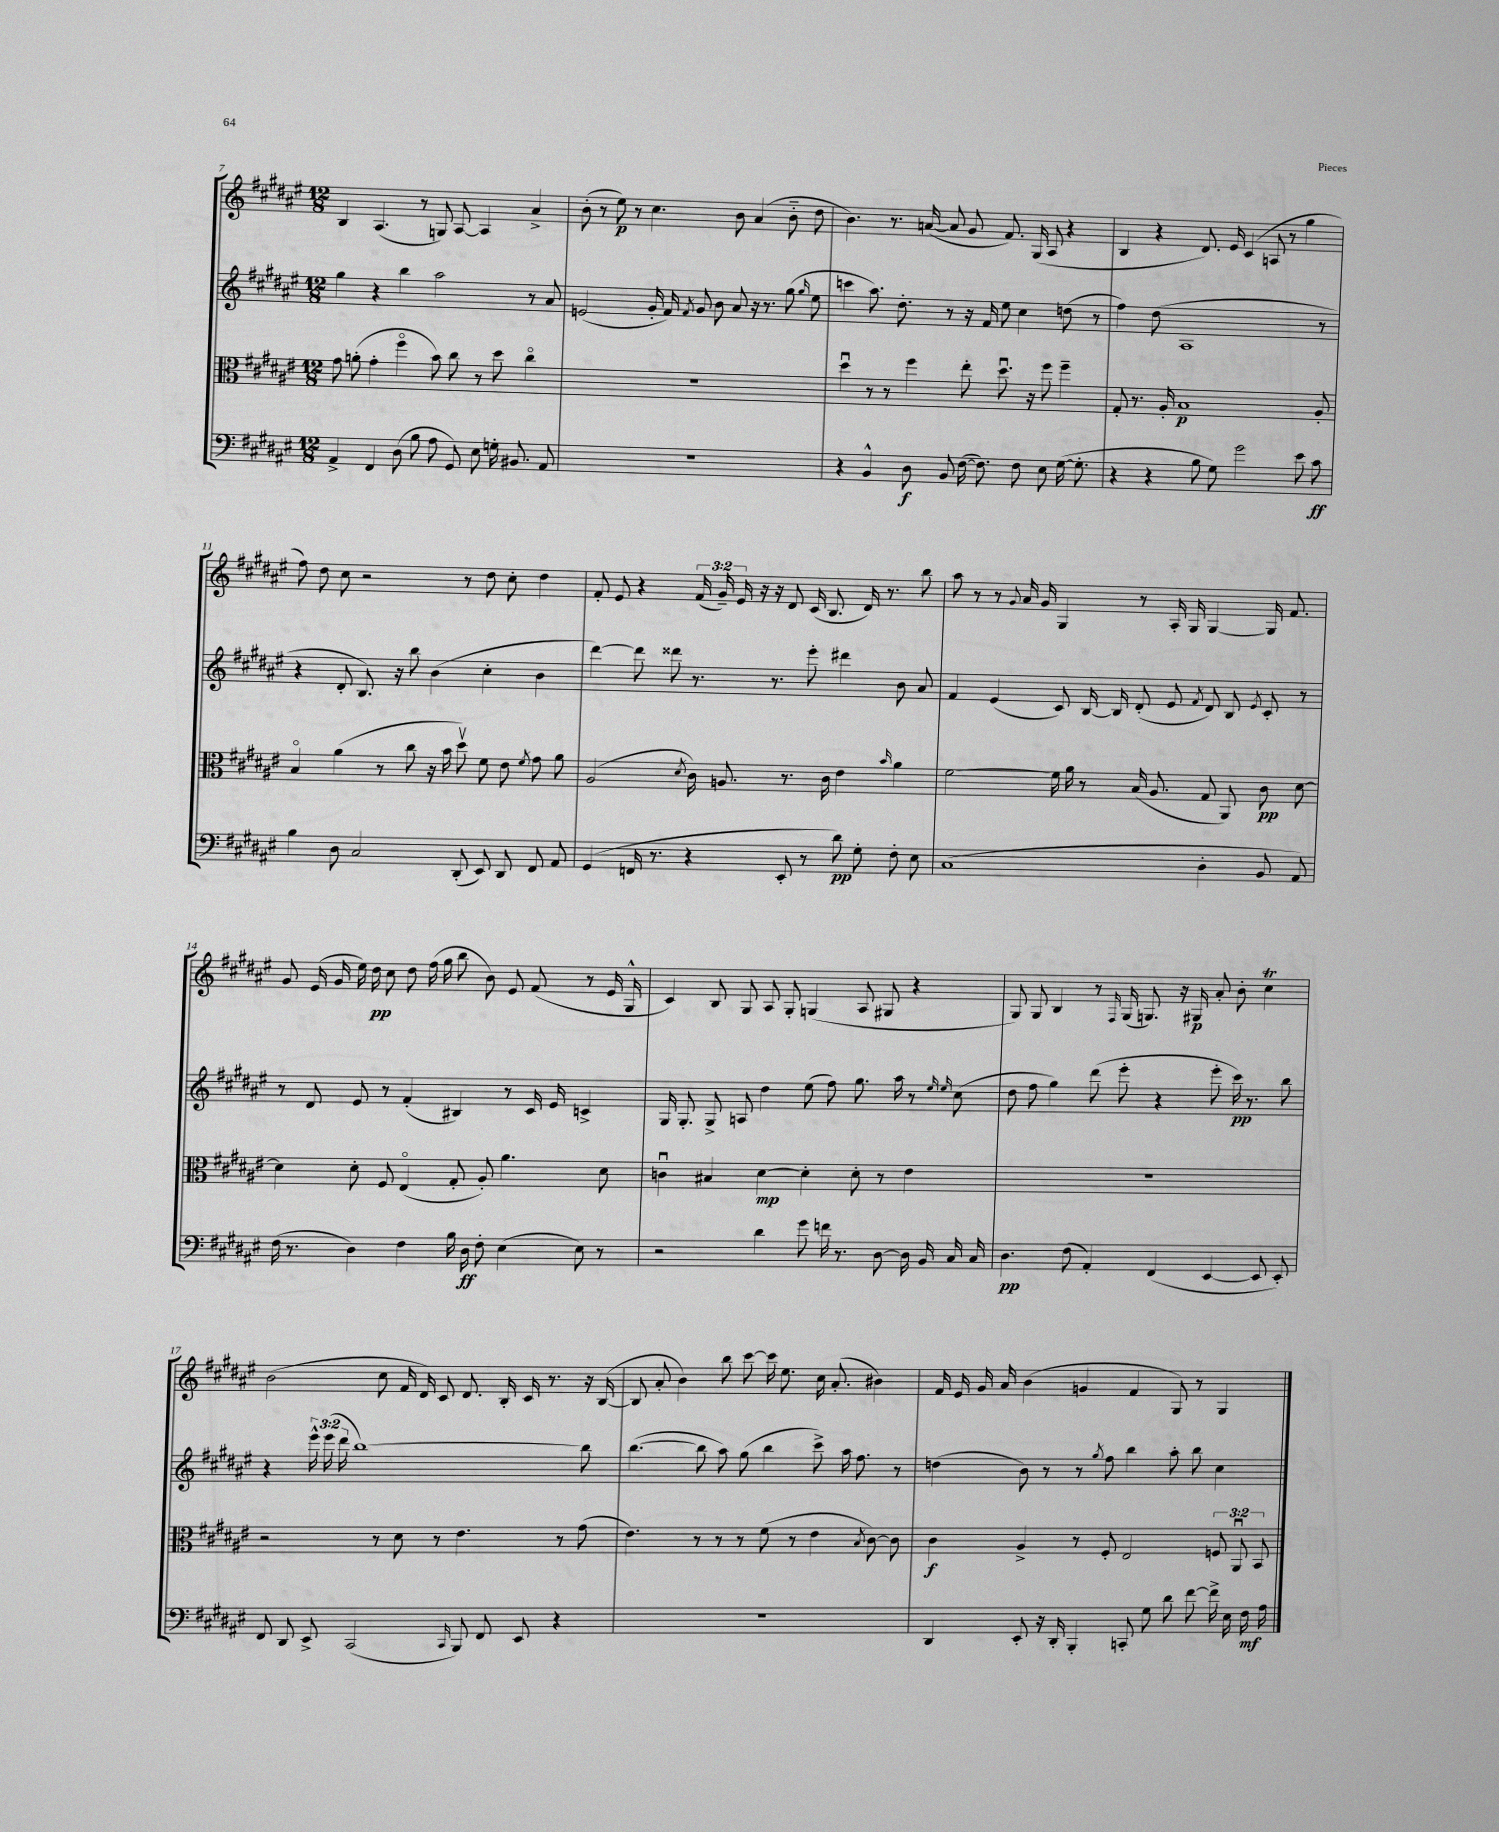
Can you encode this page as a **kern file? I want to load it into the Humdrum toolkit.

**kern	**kern	**kern	**kern
*staff4	*staff3	*staff2	*staff1
*clefF4	*clefC3	*clefG2	*clefG2
*k[f#c#g#d#a#e#]	*k[f#c#g#d#a#e#]	*k[f#c#g#d#a#e#]	*k[f#c#g#d#a#e#]
*M12/8	*M12/8	*M12/8	*M12/8
4AA#^	8g#	4gg#	4B
.	(8a'	.	.
4FF#	4g#'	4r	(4.A#
(8D#	4ff#o	4bb	.
8B	.	.	8r
8A#	8b)	2aa#	8G)
8GG#)	8cc#	.	[8A#
8E#	8r	.	4A#]
16G'	8dd#	.	.
8.BB#	.	.	.
.	4cc#o	8r	4a#^
8AA#	.	8a#	.
=	=	=	=
1.r	1.r	(2e	(8b'
.	.	.	8r
.	.	.	8ee#)
.	.	.	8r
.	.	16g#'	4.cc#
.	.	16f#)	.
.	.	8qf#	.
.	.	8g#	.
.	.	8b	.
.	.	8a#	8b
.	.	16r	(4a#
.	.	8.r	.
.	.	(8gg#	8b'~
.	.	16qqgg#	.
.	.	8ee#	8dd#
=	=	=	=
4r	4dd#u	4ccc	4.b)
4BB^^	8r	8.aa#)	.
.	8r	.	8.r
.	.	8.dd#'	.
8D#	4ff#	.	.
.	.	.	([16a
8BB	.	8r	8a]
([16F#	8ee#'	16r	8g#
8.F#])	.	16f#	.
.	8.dd#u	8ee#	8.f#)
8F#	.	4cc#	.
.	16r	.	(16G#
8E#	8ff#	.	8A#
([16G#	4ff#~	(8dd	4r
8.G#']	.	.	.
.	.	8r	.
=	=	=	=
4r	8G#'	4ff#)	4B
.	8.r	.	.
4r	.	(8dd#	4r
.	16A#'	.	.
.	1B	1A#	.
8B	.	.	8.d#)
8G#)	.	.	.
.	.	.	16e#
2g#	.	.	(4c#
.	.	.	8A
.	.	.	8r
8e#	.	.	4gg#
8c#	8A#'	8r	.
=	=	=	=
4B	4Bo	4r	8ff#)
.	.	.	8dd#
8D#	(4a#	8d#'	8cc#
2C#	.	8.B)	2r
.	8r	.	.
.	.	16r	.
.	8cc#	8bb	.
.	16r	(4b	.
.	16b	.	.
(8DD#'	8dd#v)	.	8r
8EE#)	8f#	4cc#'	8dd#
8DD#	8e#	.	8cc#'
.	8qf#	.	.
8FF#	8g#	4b	4dd#
8AA#	8a#	.	.
=	=	=	=
(4GG#	(2A#	[4ddd#)	8f#'
.	.	.	8e#
16FF	.	8ddd#]	4r
8.r	.	.	.
.	.	8ddd##	.
.	8qd#	.	.
4r	16c#)	8.r	(24f#
.	.	.	24g#~)
.	8.A	.	.
.	.	.	24e#
.	.	.	16r
.	.	8.r	16r
8EE#'	8.r	.	8d#
8r	.	8eee#'	(16c#
.	16c#	.	8.B
8d#)	4e#	4ddd#	.
8G#'	.	.	16d#)
.	.	.	8.r
.	16qqb	.	.
8F#'	4a#	8b	.
8E#	.	8a#	8bb
=	=	=	=
(1C#	[2f#	4f#	8aa#
.	.	.	8r
.	.	(4e#	8r
.	.	.	8qqg#
.	.	.	16a#
.	.	.	16g#
.	16f#]	8c#)	4G#
.	16a#	.	.
.	8r	[16B	.
.	.	16B]	.
.	(16B	(8d#'	8r
.	8.A#	.	.
.	.	8e#	16A#'
.	.	.	16G#
.	.	8qf#	.
4D#'	8G#	8d#)	[4G#
.	8AA#)	8B	.
.	.	8qe#	.
8BB	8c#	8c#'	16G#]
.	.	.	8.f#
8AA#)	[8d#	8r	.
=	=	=	=
(16F#	4d#]	8r	8g#
8.r	.	.	.
.	.	8d#	(16e#
.	.	.	16g#
4D#)	8d#'	8e#	16ee#)
.	.	.	16dd#
.	8F#	8r	8cc#
4F#	(4E#o	(4f#'	8dd#
.	.	.	(16ff#
.	.	.	16gg#
16B	8G#'	4B#)	8bb
16D#	.	.	.
8F#'	8A#')	.	8b)
(4E#	4.a#	8r	8e#
.	.	16c#	(8f#
.	.	16e#	.
8E#)	.	4c^	8r
8r	8d#	.	16e#
.	.	.	16G#^^
=	=	=	=
2r	4cu	16G#	4c#)
.	.	8.G#'	.
.	4B#	8G#^	8B
.	.	8A	8G#
4d#	[4d#	4dd#	8A#
.	.	.	8G#'
8g#	4d#']	(8ee#	(4G
16f	.	8ff#)	.
8.r	.	.	.
.	8d#'	8.gg#	8A#
[8D#	8r	.	8G#
.	.	16aa#	.
16D#]	4e#	8r	4r
16BB	.	.	.
.	.	16qqee#	.
.	.	16qqee#	.
16C#	.	(8cc#	.
16C#	.	.	.
=	=	=	=
4.D#	1.r	8dd#	8G#)
.	.	8ff#	8G#
.	.	4gg#)	4B
(8F#	.	.	.
4AA#')	.	(8ddd#	8r
.	.	.	16qqF#
.	.	8eee#'	(16G#
.	.	.	8.G)
(4FF#	.	4r	.
.	.	.	16r
.	.	.	16G#
[4EE#	.	8eee#'	8a#'
.	.	16ccc#)	8b'
.	.	8.r	.
8EE#]	.	.	4cc#
8EE#')	.	8bb	.
=	=	=	=
8FF#	2r	4r	(2b
8DD#	.	.	.
8EE#^	.	24eee#^^	.
.	.	(24eee#	.
.	.	24ddd#	.
(2CC#	.	[1bb)	.
.	8r	.	8cc#
.	8d#	.	16f#
.	.	.	16d#)
.	8r	.	8c#
16qqCC#	.	.	.
8BBB)	4.e#	.	8.d#
8FF#	.	.	.
.	.	.	16B'
8EE#	.	.	16c#
.	.	.	8.r
4r	8r	.	.
.	(8g#	8bb]	16r
.	.	.	([16B
=	=	=	=
1.r	4.e#)	([4.bb	8B]
.	.	.	8a#'
.	.	.	4b)
.	8r	8bb]	.
.	8r	8aa#)	8bb
.	8r	(8gg#	[8ccc#
.	(8f#	4bb	16ccc#]
.	.	.	8.ee#
.	8r	.	.
.	4e#	8ccc#^)	16cc#
.	.	.	(8.a#'
.	.	16aa#	.
.	.	8.ff#	.
.	8qB	.	.
.	[8c#)	.	4b#)
.	8c#]	8r	.
=	=	=	=
4DD#	4c#	(4dd	16f#
.	.	.	16e#
.	.	.	16g#
.	.	.	16a#
8EE#'	4A#^	8b)	(4b
16r	.	8r	.
16DD#'	.	.	.
4BBB'	8r	8r	4g
.	.	8qgg#	.
.	8F#'	8ff#	.
8CC'	2E#	4bb	4f#
8G#	.	.	.
8d#	.	8aa#'	8G#)
[8f#	.	8bb	8r
16f#^]	12F	4cc#	4G#
16E#	.	.	.
.	12AA#u	.	.
16F#	.	.	.
.	12BB	.	.
16A#	.	.	.
==	==	==	==
*-	*-	*-	*-
